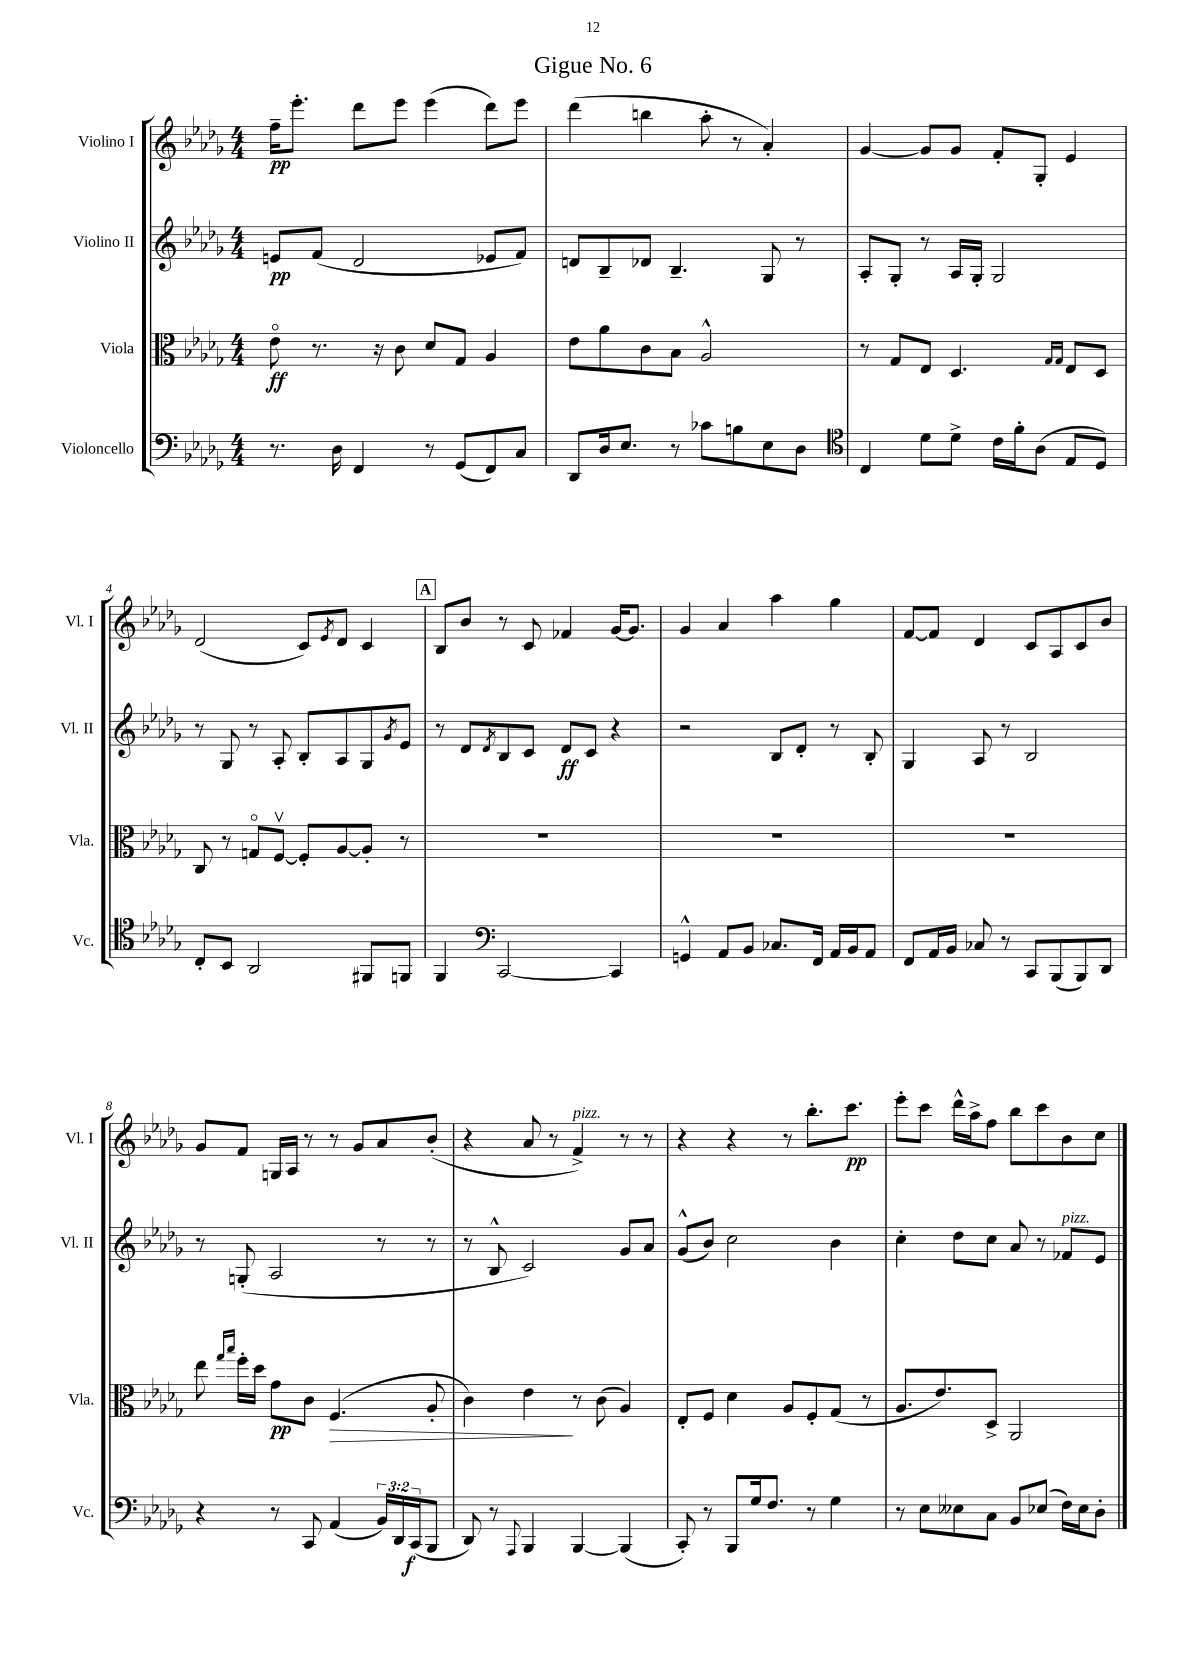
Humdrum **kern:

**kern	**dynam	**kern	**dynam	**kern	**dynam	**kern	**dynam
*part4	*part4	*part3	*part3	*part2	*part2	*part1	*part1
*staff4	*staff4	*staff3	*staff3	*staff2	*staff2	*staff1	*staff1
*I"Violoncello	*	*I"Viola	*	*I"Violino II	*	*I"Violino I	*
*I'Vc.	*	*I'Vla.	*	*I'Vl. II	*	*I'Vl. I	*
*clefF4	*	*clefC3	*	*clefG2	*	*clefG2	*
*k[b-e-a-d-g-]	*	*k[b-e-a-d-g-]	*	*k[b-e-a-d-g-]	*	*k[b-e-a-d-g-]	*
*M4/4	*	*M4/4	*	*M4/4	*	*M4/4	*
=1	=1	=1	=1	=1	=1	=1	=1
8.r	.	8e-\	ff	8en/L	pp	16ff~\KL	pp
.	.	.	.	.	.	8.eee-'\J	.
.	.	8.r	.	(8f/J	.	.	.
16D-\	.	.	.	.	.	.	.
4FF/	.	.	.	2d-/	.	8ddd-\L	.
.	.	16r	.	.	.	.	.
.	.	8c\	.	.	.	8eee-\J	.
8r	.	8d-/L	.	.	.	(4eee-\	.
(8GG-/L	.	8G-/J	.	.	.	.	.
8FF/)	.	4A-/	.	8e-X/L	.	8ddd-\L)	.
8C/J	.	.	.	8f/J)	.	8eee-\J	.
=2	=2	=2	=2	=2	=2	=2	=2
8DD-/L	.	8e-\L	.	8dn/L	.	(4ddd-\	.
16D-/k	.	8a-\	.	8B-~/	.	.	.
8.E-/J	.	.	.	.	.	.	.
.	.	8c\	.	8d-X/J	.	4bbn\	.
8r	.	8B-\J	.	4.B-~/	.	.	.
8c-X\L	.	2A-^^/	.	.	.	8aa-'\	.
8Bn\	.	.	.	.	.	8r	.
8E-\	.	.	.	8G-/	.	4a-'/)	.
8D-\J	.	.	.	8r	.	.	.
=3	=3	=3	=3	=3	=3	=3	=3
*clefC4	*	*	*	*	*	*	*
4C/	.	8r	.	8A-'/L	.	[4g-/	.
.	.	8G-/L	.	8G-'/J	.	.	.
8d-\L	.	8E-/J	.	8r	.	8g-/L]	.
8d-^\J	.	4.D-/	.	16A-/LL	.	8g-/J	.
.	.	.	.	16G-'/JJ	.	.	.
16c\LL	.	.	.	2G-/	.	8f'/L	.
16f'\J	.	.	.	.	.	.	.
(8A-\J	.	.	.	.	.	8G-'/J	.
.	.	16qqG-/LL	.	.	.	.	.
.	.	16qqG-/JJ	.	.	.	.	.
8E-/L	.	8E-/L	.	.	.	4e-/	.
8D-/J)	.	8D-/J	.	.	.	.	.
!!LO:LB:g=z
=4	=4	=4	=4	=4	=4	=4	=4
8C'/L	.	8C/	.	8r	.	(2d-/	.
8BB-/J	.	8r	.	8G-/	.	.	.
2AA-/	.	8Gn/L	.	8r	.	.	.
.	.	[8Fv/J	.	8A-'/	.	.	.
.	.	8F'/L]	.	8B-'/L	.	8c/L)	.
.	.	.	.	.	.	8qe-/	.
.	.	[8A-/	.	8A-/	.	8d-/J	.
8FF#X/L	.	8A-'/J]	.	8G-/	.	4c/	.
.	.	.	.	8qg-/	.	.	.
8FFn/J	.	8r	.	8e-/J	.	.	.
!!LO:REH:place=s1:t=A
=5	=5	=5	=5	=5	=5	=5	=5
4FF/	.	1r	.	8r	.	8B-/L	.
.	.	.	.	8d-/L	.	8b-/J	.
*clefF4	*	*	*	*	*	*	*
.	.	.	.	8qd-/	.	.	.
[2CC/	.	.	.	8B-/	.	8r	.
.	.	.	.	8c/J	.	8c/	.
.	.	.	.	8d-/L	ff	4f-X/	.
.	.	.	.	8c/J	.	.	.
4CC/]	.	.	.	4r	.	[16g-/KL	.
.	.	.	.	.	.	8.g-/J]	.
=6	=6	=6	=6	=6	=6	=6	=6
4GGn^^/	.	1r	.	2r	.	4g-/	.
8AA-/L	.	.	.	.	.	4a-/	.
8BB-/J	.	.	.	.	.	.	.
8.C-X/L	.	.	.	8B-/L	.	4aa-\	.
.	.	.	.	8d-'/J	.	.	.
16FF/Jk	.	.	.	.	.	.	.
16AA-/LL	.	.	.	8r	.	4gg-\	.
16BB-/J	.	.	.	.	.	.	.
8AA-/J	.	.	.	8B-'/	.	.	.
=7	=7	=7	=7	=7	=7	=7	=7
8FF/L	.	1r	.	4G-/	.	[8f/L	.
16AA-/L	.	.	.	.	.	8f/J]	.
16BB-/JJ	.	.	.	.	.	.	.
8C-X/	.	.	.	8A-/	.	4d-/	.
8r	.	.	.	8r	.	.	.
8CC/L	.	.	.	2B-/	.	8c/L	.
(8BBB-/	.	.	.	.	.	8A-/	.
8BBB-/)	.	.	.	.	.	8c/	.
8DD-/J	.	.	.	.	.	8b-/J	.
!!LO:LB:g=z
=8	=8	=8	=8	=8	=8	=8	=8
4r	.	8ee-\	.	8r	.	8g-/L	.
.	.	16qqgg-/LL	.	.	.	.	.
.	.	16qqbb-/JJ	.	.	.	.	.
.	.	16ff'\LL	.	(8Gn'/	.	8f/J	.
.	.	16dd-\JJ	.	.	.	.	.
8r	.	8g-\L	pp	2A-/	.	16Gn/LL	.
.	.	.	.	.	.	16A-/JJ	.
8CC/	.	8c\J	.	.	.	8r	.
!	!	!	!LO:HP:b	!	!	!	!
(4AA-/	.	(4.F/	>	.	.	8r	.
.	.	.	.	.	.	8g-/L	.
24BB-/LL)	.	.	.	8r	.	8a-/	.
24DD-/	.	.	.	.	.	.	.
(24CC/J	f	.	.	.	.	.	.
8BBB-/J	.	8A-'/	.	8r	.	(8b-'/J	.
=9	=9	=9	=9	=9	=9	=9	=9
8DD-/)	.	4c\)	.	8r	.	4r	.
8r	.	.	.	8B-^^/	.	.	.
8qqAAA-/	.	.	.	.	.	.	.
4BBB-/	.	4e-\	.	2c/)	.	8a-/	.
.	.	.	.	.	.	8r	.
!	!	!	!	!	!	!LO:TX:a:i:t=pizz.	!
[4BBB-/	.	8r	]	.	.	4f^/)	.
.	.	(8c\	.	.	.	.	.
(4BBB-/]	.	4A-/)	.	8g-/L	.	8r	.
.	.	.	.	8a-/J	.	8r	.
=10	=10	=10	=10	=10	=10	=10	=10
8CC'/)	.	8E-'/L	.	(8g-^^/L	.	4r	.
8r	.	8F/J	.	8b-/J)	.	.	.
8BBB-/L	.	4d-\	.	2cc\	.	4r	.
16G-/k	.	.	.	.	.	.	.
8.F/J	.	.	.	.	.	.	.
.	.	8A-/L	.	.	.	8r	.
8r	.	8F'/	.	.	.	8.bb-'\L	.
4G-\	.	(8G-/J	.	4b-\	.	.	.
.	.	.	.	.	.	8.ccc\J	pp
.	.	8r	.	.	.	.	.
=11	=11	=11	=11	=11	=11	=11	=11
8r	.	8.A-/L	.	4cc'\	.	8eee-'\L	.
8E-\L	.	.	.	.	.	8ccc\J	.
.	.	8.e-/)	.	.	.	.	.
8E--X\	.	.	.	8dd-\L	.	16ddd-^^\LL	.
.	.	.	.	.	.	16aa-^\J	.
8C\J	.	8D-^/J	.	8cc\J	.	8ff\J	.
8BB-/L	.	2AA-/	.	8a-/	.	8bb-\L	.
(8E-X/J	.	.	.	8r	.	8ccc\	.
!	!	!	!	!LO:TX:a:i:t=pizz.	!	!	!
16F\LL)	.	.	.	8f-X/L	.	8b-\	.
16E-\J	.	.	.	.	.	.	.
8D-'\J	.	.	.	8e-/J	.	8cc\J	.
==	==	==	==	==	==	==	==
*-	*-	*-	*-	*-	*-	*-	*-
